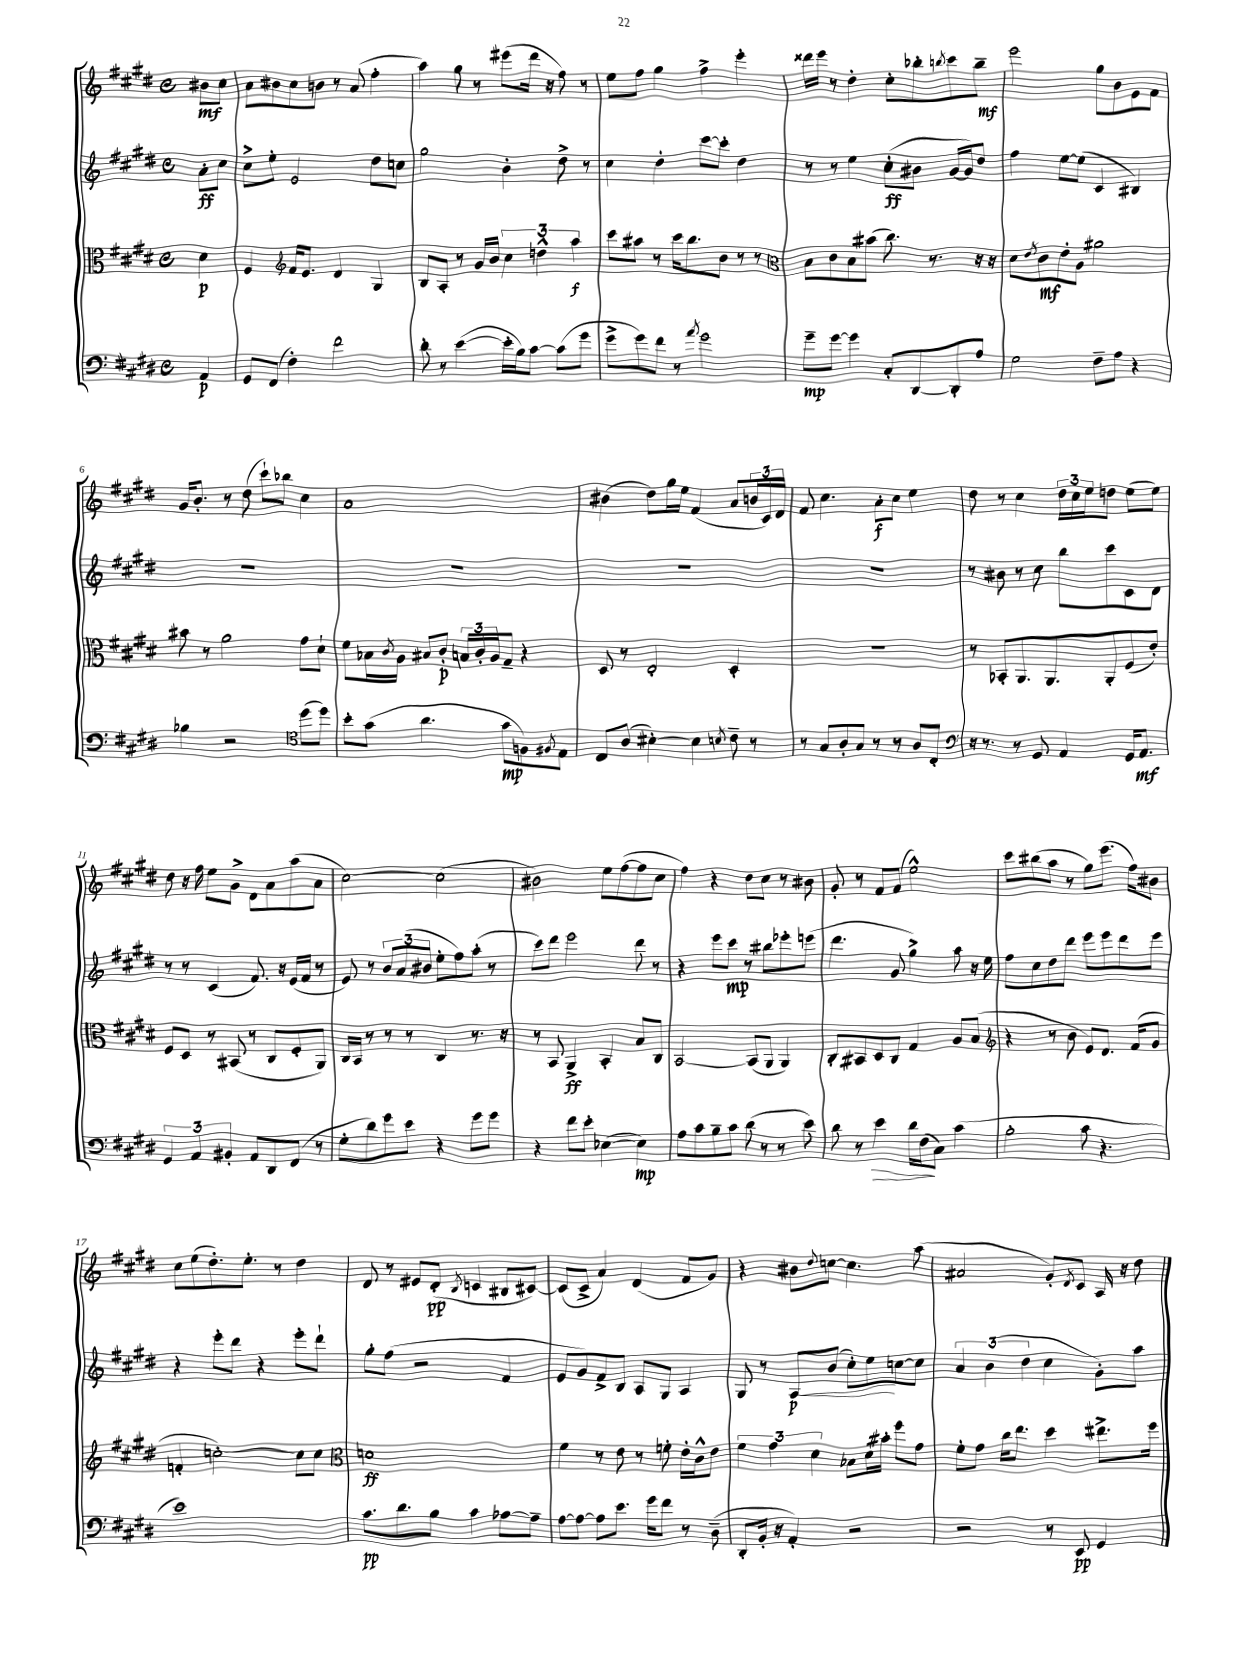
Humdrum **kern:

**kern	**kern	**kern	**kern
*staff4	*staff3	*staff2	*staff1
*clefF4	*clefC3	*clefG2	*clefG2
*k[f#c#g#d#]	*k[f#c#g#d#]	*k[f#c#g#d#]	*k[f#c#g#d#]
*M4/4	*M4/4	*M4/4	*M4/4
*met(c)	*met(c)	*met(c)	*met(c)
4AA	4d#	8a'	8b#
.	.	8cc#	8cc#
=	=	=	=
8GG#	4F#	8cc#^	8a
(8FF#	.	8ee'	8b#
*	*clefG2	*	*
4F#')	16f#	2e	8cc#
.	8.e	.	.
.	.	.	8b
2f#	4d#	.	8r
.	.	.	(8a
.	4G#	8dd#	4ff#'
.	.	8cc	.
=	=	=	=
8d#'	8B	2gg#	4aa)
8r	8A'	.	.
([4e	8r	.	8gg#
.	16g#	.	8r
.	16b	.	.
16e']	6cc#	4b'	(8eee#
16B)	.	.	.
[8c#	.	.	16ddd#
.	6dd^^	.	.
.	.	.	16r
(8c#]	.	8dd#^	8ff#)
.	6aa	.	.
8g#	.	8r	8r
=	=	=	=
8g#^	8ccc#	4cc#	8ee
8g#)	8aa#	.	8ff#
8f#	8r	4dd#'	4gg#
8r	16ccc#	.	.
.	8.bb	.	.
8qa	.	.	.
2g#	.	[8ccc#	4ff#^
.	8b	8ccc#']	.
.	8r	4dd#	4eee'
.	8r	.	.
=	=	=	=
*	*clefC3	*	*
8g#~	8B	8r	16ddd##
.	.	.	16eee
[8g#	8c#	8r	8r
4g#]	8B	4ee	4dd#'
.	(8b#	.	.
8C#'	8.cc#)	(8cc#'	8cc#'
[8DD#	.	8b#	8bb-'
.	8.r	.	.
.	.	.	8qbb
8DD#']	.	[16g#	8ccc#
.	.	16g#])	.
8A	16r	8dd#	8bb~
.	16r	.	.
=	=	=	=
2G#	8d#	4ff#	2eee
.	8qe	.	.
.	8c#	.	.
.	8e'	[8ee	.
.	8A	(8ee]	.
8F#~	2a#	4c#	8gg#
8A	.	.	8b
4r	.	4B#)	8e
.	.	.	8f#
=	=	=	=
4B-	8b#	1r	16g#
.	.	.	8.b'
.	8r	.	.
2r	2a	.	8r
.	.	.	(8dd#
.	.	.	8ccc#`)
.	.	.	8bb-
*clefC4	*	*	*
(8dd#	8g#	.	4cc#
8dd#)	8d#`	.	.
=	=	=	=
8b'	8f#	1r	1a
(8g#	16B-	.	.
.	8qc#	.	.
.	16A	.	.
4.a	8B#	.	.
.	8c#'	.	.
.	24B	.	.
.	24c#'	.	.
.	24A	.	.
8g#	8G#~	.	.
8F)	4r	.	.
8qF#	.	.	.
8E	.	.	.
=	=	=	=
8C#	8D#	1r	(4b#
(8A	8r	.	.
[4B#')	2E'	.	8dd#)
.	.	.	16gg#
.	.	.	16ee
4B#]	.	.	(4f#
8qB	.	.	.
8c#~	4D#'	.	8a
8r	.	.	24b
.	.	.	24c#)
.	.	.	24d#
=	=	=	=
8r	1r	1r	8f#
8G#	.	.	4.cc#
8A'	.	.	.
8G#	.	.	.
8r	.	.	8a'
8r	.	.	8cc#
8A	.	.	4ee
8C#'	.	.	.
=	=	=	=
*clefF4	*	*	*
16r	8r	8r	8dd#
8.r	.	.	.
.	8BB-'	8b#	8r
8r	8.AA	8r	4cc#
8GG#	.	8cc#	.
.	8.AA	.	.
4AA	.	8bb	24dd#
.	.	.	24cc#
.	.	.	24ee
.	8AA'	8ccc#	8dd
16GG#	(8F#	8c#	(8ee
8.AA	.	.	.
.	8e')	8d#	8ee)
=	=	=	=
6GG#	8F#	8r	8dd#
.	8D#	8r	16r
6AA	.	.	.
.	.	.	16ff#
.	8r	(4c#	8ee
6BB#'	.	.	.
.	(8BB#	.	8g#^
8AA	8r	8.f#)	8d#
8DD#	8C#	.	8a
.	.	16r	.
(8FF#	8F#'	(16e	(8aa
.	.	16f#	.
8r	8AA)	8r	8a
=	=	=	=
8G#'	16C#	8e)	[2cc#)
.	16BB	.	.
8d#)	8r	8r	.
8g#	8r	12b	.
.	.	(12a	.
8e	8r	.	.
.	.	12b#	.
4r	4C#	8ee'	(2cc#]
.	.	8ff#)	.
8g#	8.r	(8aa'	.
8g#	.	8r	.
.	16r	.	.
=	=	=	=
4r	8r	8ccc#)	2b#)
.	8BB	8ddd#	.
8f#	4AA^	2eee	.
8e'	.	.	.
([4E-	4BB'	.	8ee
.	.	.	([8ff#
4E-])	8B	8ddd#	8ff#]
.	8C#	8r	8cc#
=	=	=	=
8A	[2BB	4r	4ff#)
8c#	.	.	.
8B~	.	8eee	4r
8c#	.	8ccc#	.
(8d#	(8BB]	8r	8dd#
8r	8AA	8bb#	8cc#
8r	4AA)	8eee-'	8r
8e)	.	(8eee	8b#
=	=	=	=
8d#	8C#'	4.ddd#	8g#'
8r	8BB#	.	8r
4e	8D#	.	8f#
.	8C#	8g#	(8f#
16d#	4G#	4gg#^)	2ee^^)
(16F#	.	.	.
8C#)	.	.	.
(4c#	8A	8aa	.
.	(8B	16r	.
.	.	16ee	.
=	=	=	=
*	*clefG2	*	*
2B'	4r	8ff#	8ccc#
.	.	8cc#	(8bb#
.	8r	8dd#	8aa
.	8b	8ddd#	8r
8c#	8e)	8eee	8gg#)
4.r	8.d#	8eee	(8.eee
.	.	8ddd#	.
.	(16f#	.	16ff#)
.	8g#	8eee	8b#
=	=	=	=
1e)	4f'	4r	8cc#
.	.	.	(8ee
.	[2cc')	8eee'	8.dd#')
.	.	8ddd#	.
.	.	.	8.ee'
.	.	4r	.
.	.	.	8r
.	8cc]	8eee'	4dd#
.	8cc	8ddd#`	.
=	=	=	=
*	*clefC3	*	*
8.c#	1d	8gg#'	8d#
.	.	(8ff#	8r
8.d#	.	.	.
.	.	2r	8e#
8B	.	.	(8d#'
.	.	.	8qB
4c#	.	.	4c
[8A-	.	4f#	8B#
8A-~]	.	.	[8c#)
=	=	=	=
[8A	4f#	8e	(8c#]
8A_	.	8g#)	8c#^
8A]	8r	8f#^	4a)
8.e	8e	8B	.
.	8r	8A	(4d#
16g#	.	.	.
8f#	8f'	8G#	.
8r	16e'	4A	8f#
.	16c#^^	.	.
(8D#~	8e	.	8g#)
=	=	=	=
8DD#'	6f#	8G#	4r
16BB'	.	8r	.
.	6g#	.	.
16r	.	.	.
4AA')	.	8A	8b#
.	6d#	.	.
.	.	.	8qqdd#
.	.	(8b	[8cc
2r	8B-	8cc#')	4.cc]
.	16d#	8ee	.
.	16b#'	.	.
.	8ff#	[8cc	.
.	8g#	8cc]	(8aa
=	=	=	=
2r	8f#'	6a	2a#
.	8g#	.	.
.	.	(6b	.
.	16cc#	.	.
.	8.ee	.	.
.	.	6dd#	.
8r	4dd#	4cc#	8g#')
.	.	.	8qd#
8EE	.	.	8c#
4GG#	8.ee#^	8g#')	16A
.	.	.	16r
.	.	8aa	8dd#
.	16ff#	.	.
==	==	==	==
*-	*-	*-	*-
